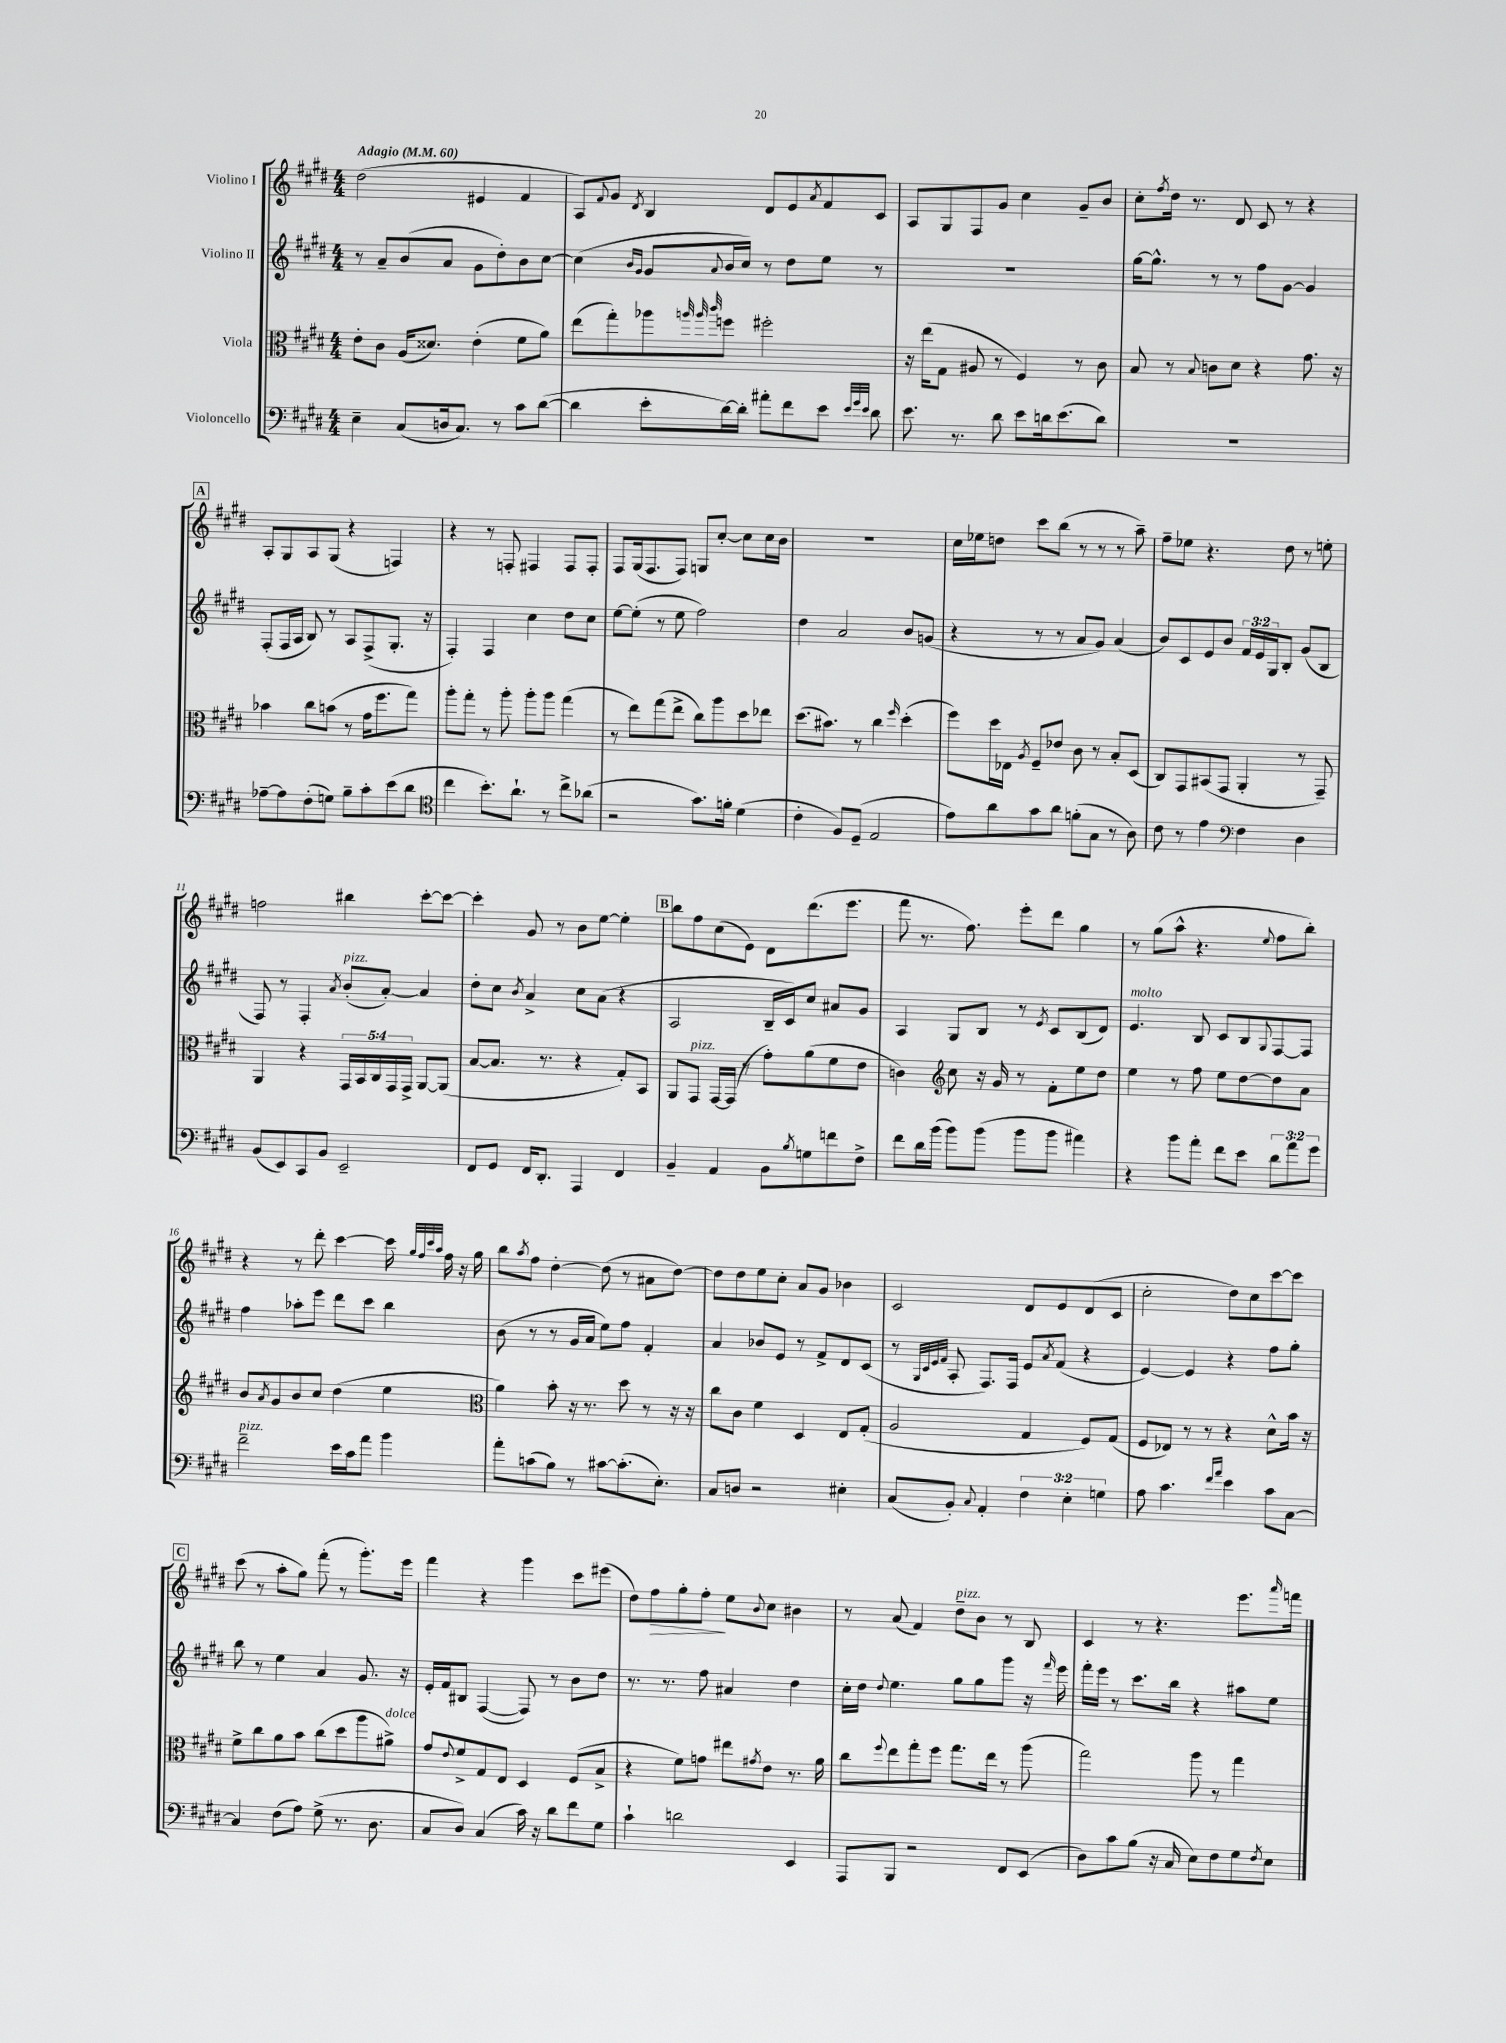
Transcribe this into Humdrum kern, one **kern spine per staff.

**kern	**kern	**kern	**kern
*staff4	*staff3	*staff2	*staff1
*clefF4	*clefC3	*clefG2	*clefG2
*k[f#c#g#d#]	*k[f#c#g#d#]	*k[f#c#g#d#]	*k[f#c#g#d#]
*M4/4	*M4/4	*M4/4	*M4/4
*MM60	*MM60	*MM60	*MM60
4E~	8e'	8r	(2dd#
.	8c#	8a~	.
(8C#	(16A	(8b	.
.	8.d##)	.	.
16D	.	8a	.
8.C#)	.	.	.
.	(4e'	8g#	4e#
8r	.	8dd#')	.
8c#	8f#	8b	4f#
([8d#	8a)	[8cc#	.
=	=	=	=
4d#]	(8ee	(4cc#]	8A)
.	.	.	8qqf#
.	8gg#')	.	8g#
.	.	16qqb	.
.	.	16qqg#	8qd#
8e'	8aa-	8g#	4B
.	32qqaa	.	.
.	32qqaa	.	.
.	32qqccc#	8qqa	.
[16d#)	8ff	16b	.
16d#']	.	16cc#)	.
8a#'	2ff#'	8r	8d#
8f#	.	8dd#	8e
.	.	.	8qa
8e	.	8ee	8f#
32qqe	.	.	.
32qqg#	.	.	.
32qqe	.	.	.
8d#	.	8r	8c#
=	=	=	=
8.e	16r	1r	8A
.	(16ee	.	.
.	8G#	.	8G#
8.r	.	.	.
.	8A#	.	8F#
8d#	8r	.	8g#
8e	4F#)	.	4cc#
16d	.	.	.
(8.e	.	.	.
.	8r	.	8g#~
8d)	8c#	.	8b
=	=	=	=
1r	8B	[16gg#	8cc#'
.	.	8.gg#^^]	.
.	.	.	8qff#
.	8r	.	16dd#
.	.	.	8.r
.	8qqB	.	.
.	8c	8r	.
.	8d#	8r	8d#
.	4r	8ff#	8c#
.	.	[8g#	8r
.	8.g#	4g#]	4r
.	16r	.	.
=	=	=	=
[8A-~	4b-	(8F#'	8A'
8A-]	.	16F#	8G#
.	.	16A	.
(8F#'	8cc#	8B)	8A
8G)	(8b	8r	(8G#
8B~	8r	8A	4r
8c#'	16g#	(8F#^	.
.	8.ff#	.	.
(8e	.	8.G#'	4F)
8d#	8gg#)	.	.
.	.	16r	.
=	=	=	=
*clefC4	*	*	*
4cc#	8aa'	4F#')	4r
.	8gg#'	.	.
8.b')	8r	4F#	8r
.	8aa'	.	8F'
8.a`	.	.	.
.	8aa'	4cc#	4F#
8r	8aa	.	.
8cc#^	(4gg#	8dd#	8F#
(8a-	.	8cc#	8F#'
=	=	=	=
2r	8r	[8ee	8F#
.	8ee)	(8ee']	(16G#
.	.	.	8.F#
.	(8gg#	8r	.
.	8ee^	8ee	8F#)
8.g#)	8cc#)	2ff#)	8G
.	8aa	.	[8cc#'
16f'	.	.	.
(4d#	8dd#	.	8cc#]
.	8ee-	.	16cc#
.	.	.	16b
=	=	=	=
4c#'	(8.dd#	4dd#	1r
.	8.b#)	.	.
8F#)	.	2a	.
(8D#~	8r	.	.
2E	4cc#	.	.
.	16qqff#	.	.
.	(4dd#'	8b	.
.	.	(8g	.
=	=	=	=
8e)	8ff#)	4r	16cc#
.	.	.	16ee-
8a	16dd#	.	8dd
.	16E-	.	.
.	8qA	.	.
8g#	8F#~	8r	8ccc#
8a	8e-	8r	(8bb
(8f'	8c#	8a	8r
8G#	8r	8g#)	8r
8r	8B'	(4a	8r
8A)	(8D#	.	8aa~)
=	=	=	=
8c#	8C#)	8b)	8ff#~
8r	8GG#	8c#	8ee-
4e	(8BB#	8e	4.r
.	8GG#	8b	.
*clefF4	*	*	*
4F#	4AA'	24f#	.
.	.	24e	.
.	.	24G#	.
.	.	8B'	8dd#
4D#	8r	(8g#	8r
.	8GG#~)	8B	8ee'
=	=	=	=
(8BB	4AA	8F#)	2ff
8EE)	.	8r	.
8CC#	4r	4F#'	.
8BB	.	.	.
.	.	8qa	.
2EE~	20GG#	(8b'	4bb#
.	20BB	.	.
.	20C#	.	.
.	.	[8a')	.
.	20GG#	.	.
.	20GG#^	.	.
.	[8AA	4a]	[8ccc#'
.	(8AA]	.	8ccc#_
=	=	=	=
8FF#	[8B	8dd#'	4ccc#']
8GG#	8.B]	8cc#	.
.	.	8qb	.
16FF#	.	4a^	8g#
8.DD#'	8.r	.	.
.	.	.	8r
4AAA	4r	8cc#	8b
.	.	(8a	[8ee
4FF#	8G#')	4r	4ee']
.	8BB	.	.
=	=	=	=
4BB~	8AA	2A	8bb
.	8GG#	.	8ff#
4AA	[16GG#	.	(8cc#
.	(16GG#]	.	.
.	8r	.	8e)
8BB	8g#')	16B~	8d#
.	.	16c#)	.
8qB	.	.	.
8G	(8a	8cc#	(8.ddd#
8f	8f#	8a#	.
.	.	.	8.eee
8F#^	8e	8g#	.
=	=	=	=
8f#	4c)	4A	8fff#
16d#	.	.	8.r
(16b	.	.	.
*	*clefG2	*	*
8b)	8cc#	8G#	.
.	.	.	8.ff#)
(8b	16r	8B	.
.	16g#	.	.
8b	8r	8r	8eee'
.	.	8qe	.
8b	8f#'	8c#	8ddd#
4a#)	8ee	(8B	4gg#
.	8dd#	8d#)	.
=	=	=	=
4r	4ee	4.e	8r
.	.	.	(8gg#
8b	8r	.	8aa^^
8a'	8ff#	8B	4.r
8f#	8ee	8c#	.
8e	[8dd#	8B	.
.	.	8qqG#	8qqee
12d#	8dd#]	[8F#	8ff#
12a	.	.	.
.	8a	8F#]	8bb')
12g#	.	.	.
=	=	=	=
2f#~	8b	4ff#	4r
.	8qa	.	.
.	8g#	.	.
.	8b	8aa-'	8r
.	8cc#	8eee	8ddd#'
16e	(4dd#	8ddd#	[4ccc#
16c#	.	.	.
8a	.	8ccc#	.
4b	4ee	4bb	16ccc#]
.	.	.	32qqgg#
.	.	.	32qqff#
.	.	.	32qqccc#
.	.	.	32qqaa
.	.	.	16ff#
.	.	.	16r
.	.	.	16gg#
=	=	=	=
*	*clefC3	*	*
8a'	4a)	(8b	8bb
.	.	.	8qaa
(8c	.	8r	8ff#
8B)	8b'	8r	[4dd#'
8r	16r	16g#	.
.	8.r	16a	.
[8c#	.	8ee)	(8dd#]
(8.c#']	8dd#	8ff#	8r
.	8r	4f#'	8a#
8.E')	.	.	.
.	16r	.	[8dd#)
.	16r	.	.
=	=	=	=
8C#	8cc#	4a	8dd#]
8D	8c#	.	8dd#
2r	4f#	8b-	8ee
.	.	8e	8cc#'
.	4D#	8r	8a
.	.	8f#^	8g#
4E#'	8E	8d#	4b-
.	(8G#'	(8c#	.
=	=	=	=
(8C#	2A	8r	2c#
.	.	32qqG#	.
.	.	32qqc#	.
.	.	32qqe	.
.	.	32qqf#	.
8BB')	.	8A'	.
8qqC#	.	.	.
4AA'	.	8.F#)	.
.	.	16F#	.
6F#	4G#	8e	8d#
.	.	8qa	.
.	.	(8f#	8e
6E'	.	.	.
.	8F#)	4r	(8d#
6G	.	.	.
.	(8G#	.	8c#
=	=	=	=
8A	8F#	[4e)	2cc#'
4.c#	8E-)	.	.
.	8r	4e]	.
.	8r	.	.
16qqf#	.	.	.
16qqa	.	.	.
4e	4r	4r	8dd#)
.	.	.	8cc#
8c#	8d#^^	8ff#	[8ccc#
[8C#	16b	8gg#'	8ccc#]
.	16r	.	.
=	=	=	=
4C#]	8f#^	8bb	(8ccc#
.	8cc#	8r	8r
(8F#	8a	4ee	8aa'
8A)	8b	.	8gg#)
(8G#^	(8cc#	4a	(8fff#'
8.r	8dd#	.	8r
.	8aa	8.g#	8.ggg#')
8.D#	.	.	.
.	8a#^)	.	.
.	.	16r	16eee
=	=	=	=
8C#	8g#	16e'	4fff#
.	.	16f#	.
.	8qqe	.	.
8D#)	8f#^	8B#	.
(4C#	8G#	([4F#	4r
.	8E	.	.
16c#)	4D#	8F#])	4ggg#
16r	.	.	.
8d#	.	8r	.
8f#	(8F#	8b	8ccc#
8G#	8B^	8dd#	(8eee#
=	=	=	=
4c#`	4r	8.r	8dd#)
.	.	.	8ff#
.	.	8.r	.
2d	8f#)	.	8gg#'
.	8g	8ff#	8ff#'
.	8ee#	4a#	8ee
.	8qg#	.	8qqb
.	8e	.	8cc#
4EE	8.r	4dd#	4b#
.	16a	.	.
=	=	=	=
8AAA	8cc#	16cc#'	8r
.	.	16dd#	.
.	8qqff#	8qqdd#	.
8BBB	8ee	4.ee	(8a
2r	8gg#'	.	4f#)
.	8ff#	.	.
.	8.gg#	8gg#	8dd#~
.	.	8gg#	8b
.	16ee	.	.
8FF#	8r	8ggg#	8r
(8EE	(8aa	16r	8B
.	.	16qqfff#	.
.	.	16eee	.
=	=	=	=
8D#)	2gg#)	16fff#'	4c#
.	.	16eee	.
8c#	.	8r	.
(8B	.	8.ccc#	8r
16r	.	.	4.r
16C#	.	16bb	.
8E)	8aa	4r	.
8F#	8r	.	.
8G#	4gg#	8aa#	8.eee
8qF#	.	.	.
8E	.	8ee	.
.	.	.	16qqaaa
.	.	.	16fff
==	==	==	==
*-	*-	*-	*-
